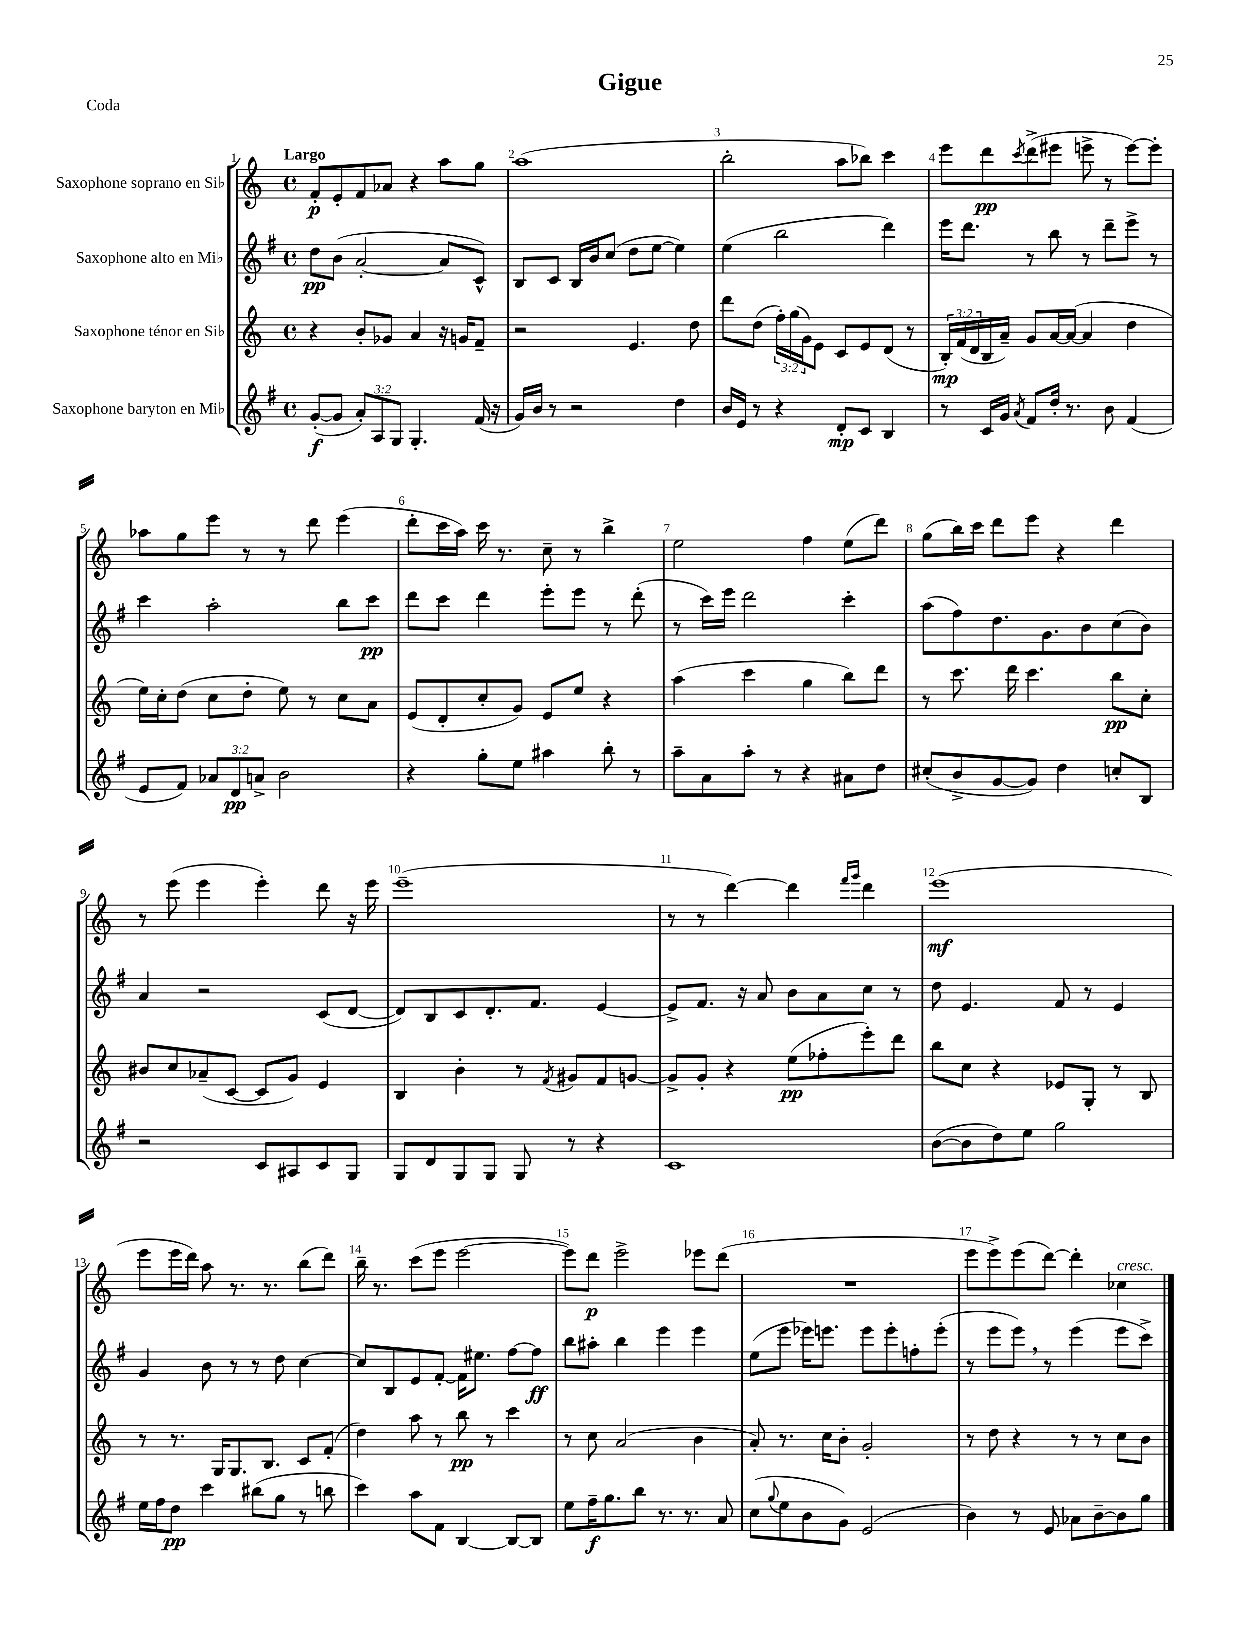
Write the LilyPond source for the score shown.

\header { title = "Gigue" piece = "Coda" }
<<
\new StaffGroup <<
\new Staff = "s0" \with { instrumentName = "Saxophone soprano en Sib" } {
    \clef treble \key c \major \defaultTimeSignature \time 4/4 \tempo "Largo"
    f'8-.\p e'8-. f'8 aes'8 r4 a''8 g''8 |
    a''1( |
    b''2-. a''8 bes''8) c'''4 |
    e'''8 d'''8\pp \acciaccatura { c'''8 } d'''8->( eis'''8 e'''8-> r8 e'''8~) e'''8-. |
    aes''8 g''8 e'''8 r8 r8 d'''8 e'''4( |
    d'''8-. c'''16 a''16) c'''16 r8. c''8-- r8 b''4-> |
    e''2 f''4 e''8( d'''8) |
    g''8( b''16) c'''16 d'''8 e'''8 r4 d'''4 |
    r8 e'''8( e'''4 e'''4-.) d'''8 r16 e'''16 |
    e'''1--( |
    r8 r8 d'''4~) d'''4 \grace { f'''16 g'''16 } d'''4 |
    e'''1\mf( |
    e'''8 e'''16 d'''16) a''8 r8. r8. b''8( d'''8) |
    b''16-- r8. c'''8( e'''8 e'''2~ |
    e'''8) d'''8\p e'''2-> ees'''8 d'''8( |
    R1 |
    e'''8 e'''8->) e'''8( d'''8~) d'''4-. ces''4^\markup { \italic "cresc." } \bar "|." |
}
\new Staff = "s1" \with { instrumentName = "Saxophone alto en Mib" } {
    \clef treble \key g \major \defaultTimeSignature \time 4/4
    d''8\pp b'8( a'2~-. a'8 c'8-^) |
    b8 c'8 b16 b'16 c''8( d''8 e''8~ e''4) |
    e''4( b''2 d'''4) |
    e'''16 d'''8. r8 b''8 r8 d'''8-- e'''8-> r8 |
    c'''4 a''2-. b''8 c'''8\pp |
    d'''8 c'''8 d'''4 e'''8-. e'''8 r8 d'''8-.( |
    r8 c'''16) e'''16 d'''2 c'''4-. |
    a''8( fis''8) d''8. g'8. b'8 c''8( b'8) |
    a'4 r2 c'8( d'8~ |
    d'8) b8 c'8 d'8.-. fis'8. e'4~ |
    e'8-> fis'8. r16 a'8 b'8 a'8 c''8 r8 |
    d''8 e'4. fis'8 r8 e'4 |
    g'4 b'8 r8 r8 d''8 c''4~ |
    c''8 b8 e'8 fis'8~-. fis'16 eis''8. fis''8~ fis''8\ff |
    b''8 ais''8-. b''4 e'''4 e'''4 |
    e''8( e'''8 ees'''16) e'''8. e'''8 e'''8-. f''8-. e'''8-.( |
    r8 e'''8 e'''8) \breathe r8 e'''4( e'''8 c'''8->) \bar "|." |
}
\new Staff = "s2" \with { instrumentName = "Saxophone ténor en Sib" } {
    \clef treble \key c \major \defaultTimeSignature \time 4/4 \override Staff.TupletNumber.text = #tuplet-number::calc-fraction-text
    r4 b'8-. ges'8 a'4 r16 g'16 f'8-- |
    r2 e'4. d''8 |
    d'''8 d''8( \tuplet 3/2 { f''16-.) g''16( g'16) } e'8 c'8 e'8 d'8( r8 |
    \tuplet 3/2 { b16-.\mp) f'16( d'16 } b16 a'16--) g'8 a'16~ a'16~( a'4 d''4 |
    e''16) c''16-. d''8( c''8 d''8-. e''8) r8 c''8 a'8 |
    e'8( d'8-. c''8-. g'8) e'8 e''8 r4 |
    a''4( c'''4 g''4 b''8) d'''8 |
    r8 c'''8. d'''16 c'''4. b''8\pp c''8-. |
    bis'8 c''8 aes'8--( c'8~ c'8 g'8) e'4 |
    b4 b'4-. r8 \acciaccatura { f'8 } gis'8 f'8 g'8~ |
    g'8-> g'8-. r4 e''8\pp( fes''8-. e'''8-.) d'''8 |
    b''8 c''8 r4 ees'8 g8-. r8 b8 |
    r8 r8. g16 g8. b8. c'8 f'8-.( |
    d''4) a''8 r8 b''8\pp r8 c'''4 |
    r8 c''8 a'2( b'4 |
    a'8-.) r8. c''16 b'8-. g'2-. |
    r8 d''8 r4 r8 r8 c''8 b'8 \bar "|." |
}
\new Staff = "s3" \with { instrumentName = "Saxophone baryton en Mib" } {
    \clef treble \key g \major \defaultTimeSignature \time 4/4 \override Staff.TupletNumber.text = #tuplet-number::calc-fraction-text
    g'8~-.\f( g'8 \tuplet 3/2 { a'8-.) a8 g8 } g4.-. fis'16( r16 |
    g'16) b'16 r8 r2 d''4 |
    b'16 e'16 r8 r4 d'8-.\mp c'8 b4 |
    r8 c'16 g'16 \acciaccatura { a'8 } fis'8 d''16-. r8. b'8 fis'4( |
    e'8 fis'8) \tuplet 3/2 { aes'8 d'8\pp a'8-> } b'2 |
    r4 g''8-. e''8 ais''4 b''8-. r8 |
    a''8-- a'8 a''8-. r8 r4 ais'8 d''8 |
    cis''8-.( b'8-> g'8~ g'8) d''4 c''8-. b8 |
    r2 c'8 ais8 c'8 g8 |
    g8 d'8 g8 g8 g8 r8 r4 |
    c'1 |
    b'8~( b'8 d''8) e''8 g''2 |
    e''16 fis''16 d''8\pp c'''4 bis''8( g''8 r8 b''8 |
    c'''4) a''8 fis'8 b4~ b8~ b8 |
    e''8 fis''16--\f g''8. b''8 r8. r8. a'8 |
    c''8( \appoggiatura { g''8 } e''8 b'8 g'8) e'2( |
    b'4) r8 e'8 aes'8 b'8~-- b'8 g''8 \bar "|." |
}
>>
>>
\layout { \context { \Score \override BarNumber.break-visibility = ##(#f #t #t) barNumberVisibility = #all-bar-numbers-visible } }
